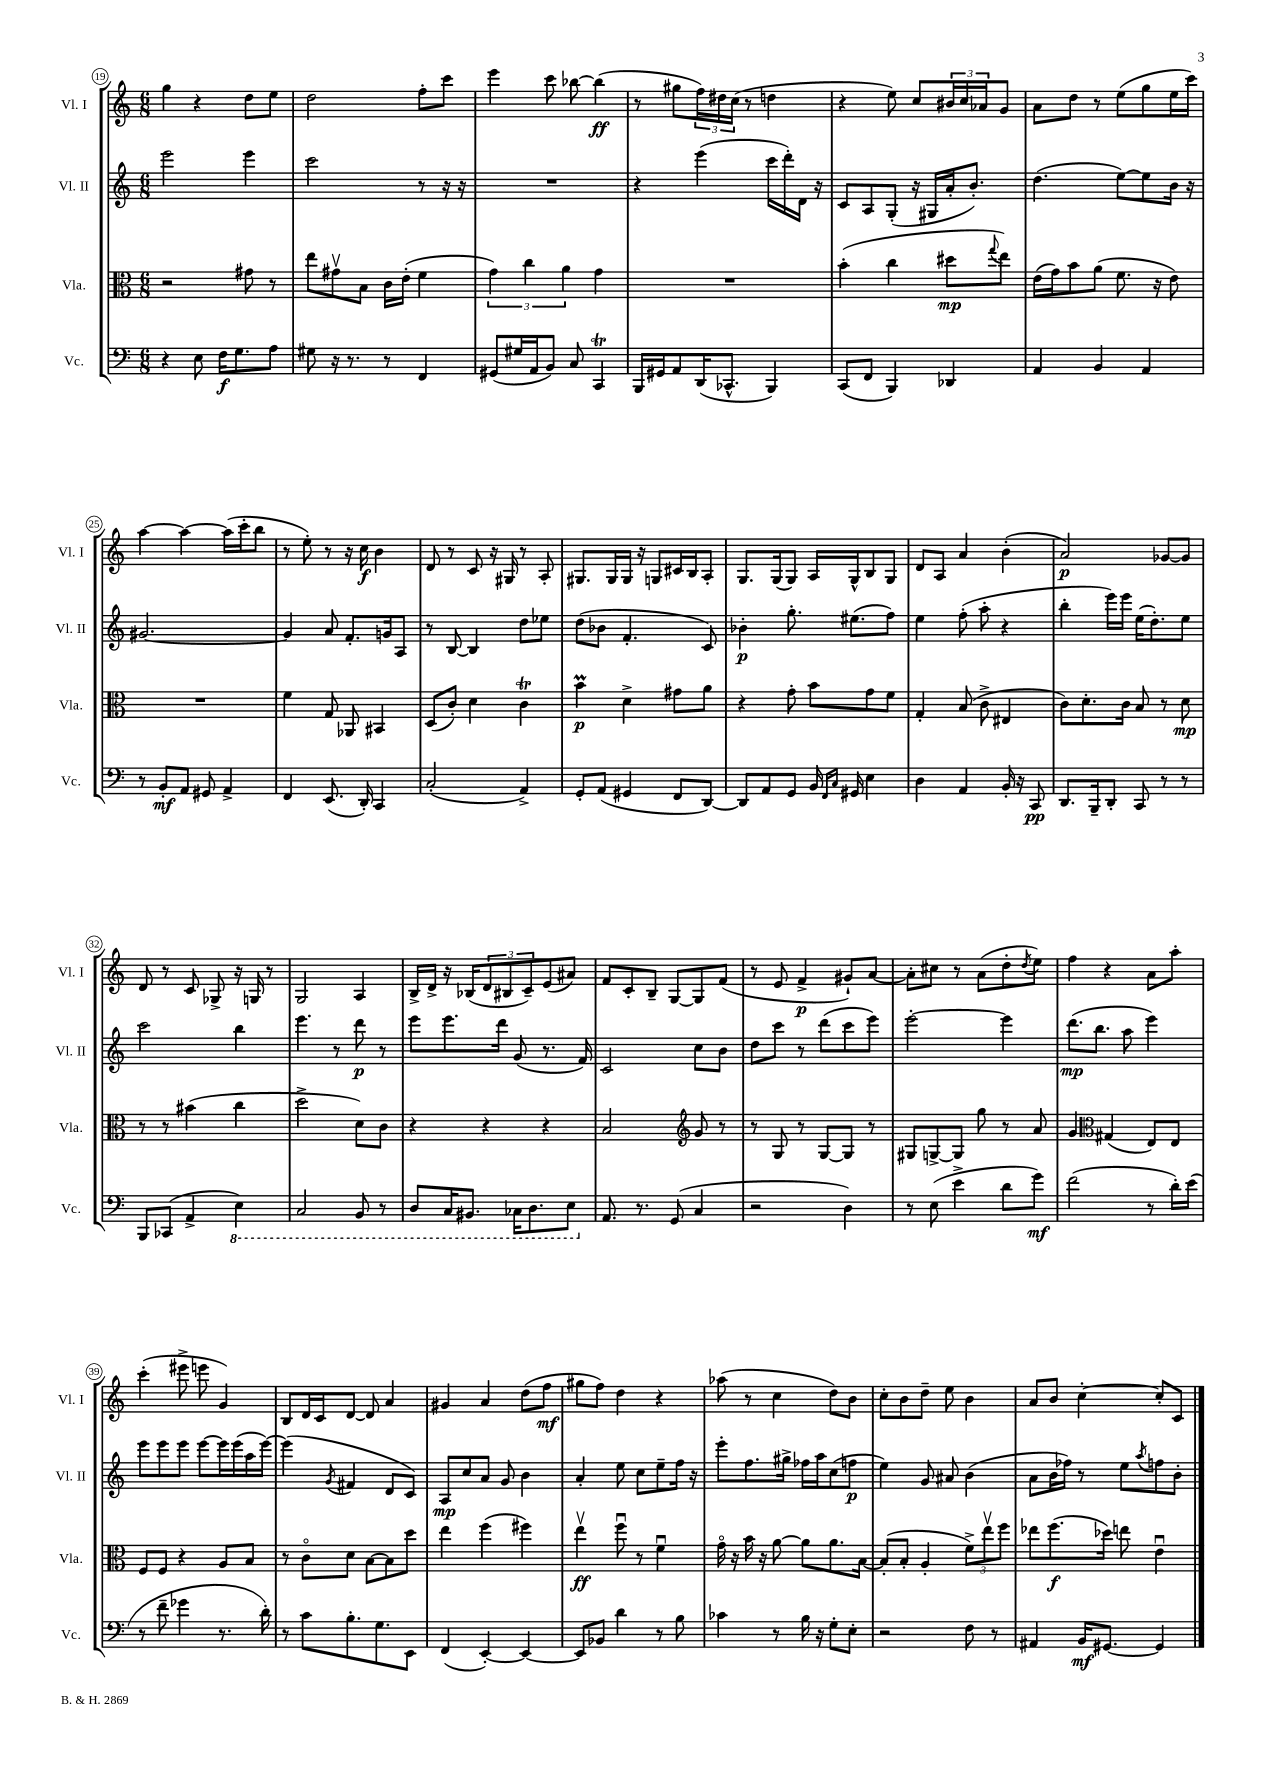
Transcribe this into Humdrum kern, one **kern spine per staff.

**kern	**kern	**kern	**kern
*staff4	*staff3	*staff2	*staff1
*clefF4	*clefC3	*clefG2	*clefG2
*k[]	*k[]	*k[]	*k[]
*M6/8	*M6/8	*M6/8	*M6/8
4r	2r	2eee	4gg
8E	.	.	4r
16F	.	.	.
8.G	.	.	.
.	8g#	4eee	8dd
8A	8r	.	8ee
=	=	=	=
8G#	8ee	2ccc	2dd
16r	8g#v	.	.
8.r	.	.	.
.	8B	.	.
8r	16c	.	.
.	(16e'	.	.
4FF	4f	8r	8ff'
.	.	16r	8ccc
.	.	16r	.
=	=	=	=
(8GG#	6g)	2.r	4eee
16G#	.	.	.
.	6cc	.	.
16AA	.	.	.
8BB)	.	.	8ccc
.	6a	.	.
8C	.	.	[8bb-
4CC	4g	.	(4bb-]
=	=	=	=
16BBB	2.r	4r	8r
16GG#	.	.	.
8AA	.	.	8gg#
(16DD	.	(4eee	24ff)
.	.	.	24dd#
8.CC-^^	.	.	.
.	.	.	(24cc
.	.	.	8r
4BBB)	.	16ccc	4dd
.	.	16ddd')	.
.	.	16d	.
.	.	16r	.
=	=	=	=
(8CC	(4b'	8c	4r
8FF	.	8A	.
4BBB)	4cc	(8G'	8ee)
.	.	16r	8cc
.	.	16G#	.
4DD-	8dd#	16a'	24b#
.	.	.	24cc
.	.	8.b')	.
.	.	.	24a-
.	8qqgg	.	.
.	8ee)	.	8g
=	=	=	=
4AA	(16e	(4.dd	8a
.	16g)	.	.
.	8b	.	8dd
4BB	(8a	.	8r
.	8.f	[8ee)	(8ee
4AA	.	8ee]	8gg
.	16r	.	.
.	8e)	16b	16ee
.	.	16r	16ccc)
=	=	=	=
8r	2.r	[2.g#	[4aa
8BB'	.	.	.
8AA	.	.	4aa_
8GG#	.	.	.
4AA^	.	.	(16aa]
.	.	.	16ccc'
.	.	.	8bb
=	=	=	=
4FF	4f	4g#]	8r
.	.	.	8ee')
(8.EE	8G	8a	8r
.	8AA-	8.f'	16r
16DD')	.	.	16cc
4CC	4BB#	.	4b
.	.	16g	.
.	.	8A	.
=	=	=	=
(2C'	(8D	8r	8d
.	8c')	[8B	8r
.	4d	4B]	8c
.	.	.	16r
.	.	.	16G#
4AA^)	4c	8dd	8r
.	.	8ee-	8A'
=	=	=	=
8GG'	4b	(8dd	8.G#
(8AA	.	8b-	.
.	.	.	16G#
4GG#	4d^	4.f'	16G#
.	.	.	16r
.	.	.	8G
8FF	8g#	.	16c#
.	.	.	16B
[8DD)	8a	8c)	8A'
=	=	=	=
8DD]	4r	4b-'	8.G
8AA	.	.	.
.	.	.	(16G
8GG	8g'	8.gg'	8G)
16BB	8b	.	16A
16qqFF	.	.	.
16qqC	.	.	.
16GG#	.	(8.ee#	16G^^
4E	8g	.	8B
.	8f	8ff)	8G
=	=	=	=
4D	4G'	4ee	8d
.	.	.	8A
4AA	(8B	(8ff'	4a
.	8c^	8aa'	.
16BB'	4E#	4r	(4b'
16r	.	.	.
8CC	.	.	.
=	=	=	=
8.DD	8c)	4bb'	2a)
.	8.d'	.	.
16BBB~	.	.	.
8DD'	.	16eee)	.
.	16c	16eee	.
8CC	8B	(16ee	.
.	.	8.dd')	.
8r	8r	.	[8g-
8r	8d	8ee	8g-]
=	=	=	=
8BBB	8r	2ccc	8d
(8CC-	8r	.	8r
4AA^	(4b#	.	8c
.	.	.	8G-^
4EE)	4cc	4bb	16r
.	.	.	16G
.	.	.	8r
=	=	=	=
2CC	2dd^	4.eee	2G
.	.	8r	.
8BBB	8d)	8ddd	4A
8r	8c	8r	.
=	=	=	=
8DD	4r	8eee	16B^
.	.	.	16d^
16CC	.	8.eee	16r
8.BBB#	.	.	(16B-
.	4r	.	12d
.	.	16ddd	.
.	.	.	12B#
16CC-	.	(8g	.
.	.	.	12c~)
8.DD	.	.	.
.	4r	8.r	(8e
8EE	.	.	8a#)
.	.	16f)	.
=	=	=	=
8.AA	2B	2c	8f
.	.	.	8c'
8.r	.	.	.
.	.	.	8B~
(8GG	.	.	[8G
*	*clefG2	*	*
4C	8g	8cc	8G]
.	8r	8b	(8f
=	=	=	=
2r	8r	8dd	8r
.	8G	8ccc	8e
.	8r	8r	4f^
.	[8G	(8ddd	.
4D)	8G]	8ccc	8g#`)
.	8r	8eee)	[8a
=	=	=	=
8r	8G#	[2eee'	8a']
(8E	[8G^	.	8cc#
4e^	8G]	.	8r
.	8gg	.	(8a
8d	8r	4eee]	8dd'
.	.	.	8qdd
8g)	8a	.	8ee)
=	=	=	=
(2f	4g	(8.ddd	4ff
.	.	8.bb	.
*	*clefC3	*	*
.	(4G#	.	4r
.	.	8aa	.
8r	8E)	4eee)	8a
16d')	8E	.	8aa'
(16e	.	.	.
=	=	=	=
8r	8F	8eee	(4ccc'
8f~	8F	8eee	.
4g-	4r	8eee	8eee#^
.	.	[8eee	8eee
8.r	8A	16eee]	4g)
.	.	(16eee	.
.	8B	16aa	.
16d')	.	[16eee)	.
=	=	=	=
8r	8r	(4eee]	8B
8c	8co	.	16d
.	.	.	16c
.	.	8qg	.
8.B'	8d	4f#	[8d
.	[8B	.	8d]
8.G	.	.	.
.	8B]	8d	4a
8EE	8dd	8c)	.
=	=	=	=
(4FF	4ee	8A	4g#
.	.	8cc	.
[4EE')	(4ff	8a	4a
.	.	8g	.
4EE_	4ff#)	4b	(8dd
.	.	.	8ff
=	=	=	=
8EE]	4eev	4a'	8gg#
8BB-	.	.	8ff)
4d	8ffu	8ee	4dd
.	8r	8cc	.
8r	4fu	8ee~	4r
8B	.	16ff	.
.	.	16r	.
=	=	=	=
4c-	16go	8eee'	(8aa-
.	16r	.	.
.	16b	8.ff	8r
.	16r	.	.
8r	[8a	.	4cc
.	.	16gg#^	.
16B	8a]	16ff-	.
16r	.	16aa	.
8G'	8.a	(8cc	8dd)
8E'	.	8ff	8b
.	[16B	.	.
=	=	=	=
2r	(8B']	4ee)	8cc'
.	8B'	.	8b
.	4A'	8g	8dd~
.	.	8a#	8ee
8F	12f^)	(4b	4b
.	12eev	.	.
8r	.	.	.
.	12ff	.	.
=	=	=	=
4AA#	8ee-	8a	8a
.	(8.ff	16b	8b
.	.	16ff-)	.
16BB	.	8r	[4cc'
[8.GG#	16dd-)	.	.
.	8ee	8ee	.
.	.	8qaa	.
4GG#]	4eu	8ff	8cc']
.	.	8b'	8c
==	==	==	==
*-	*-	*-	*-
